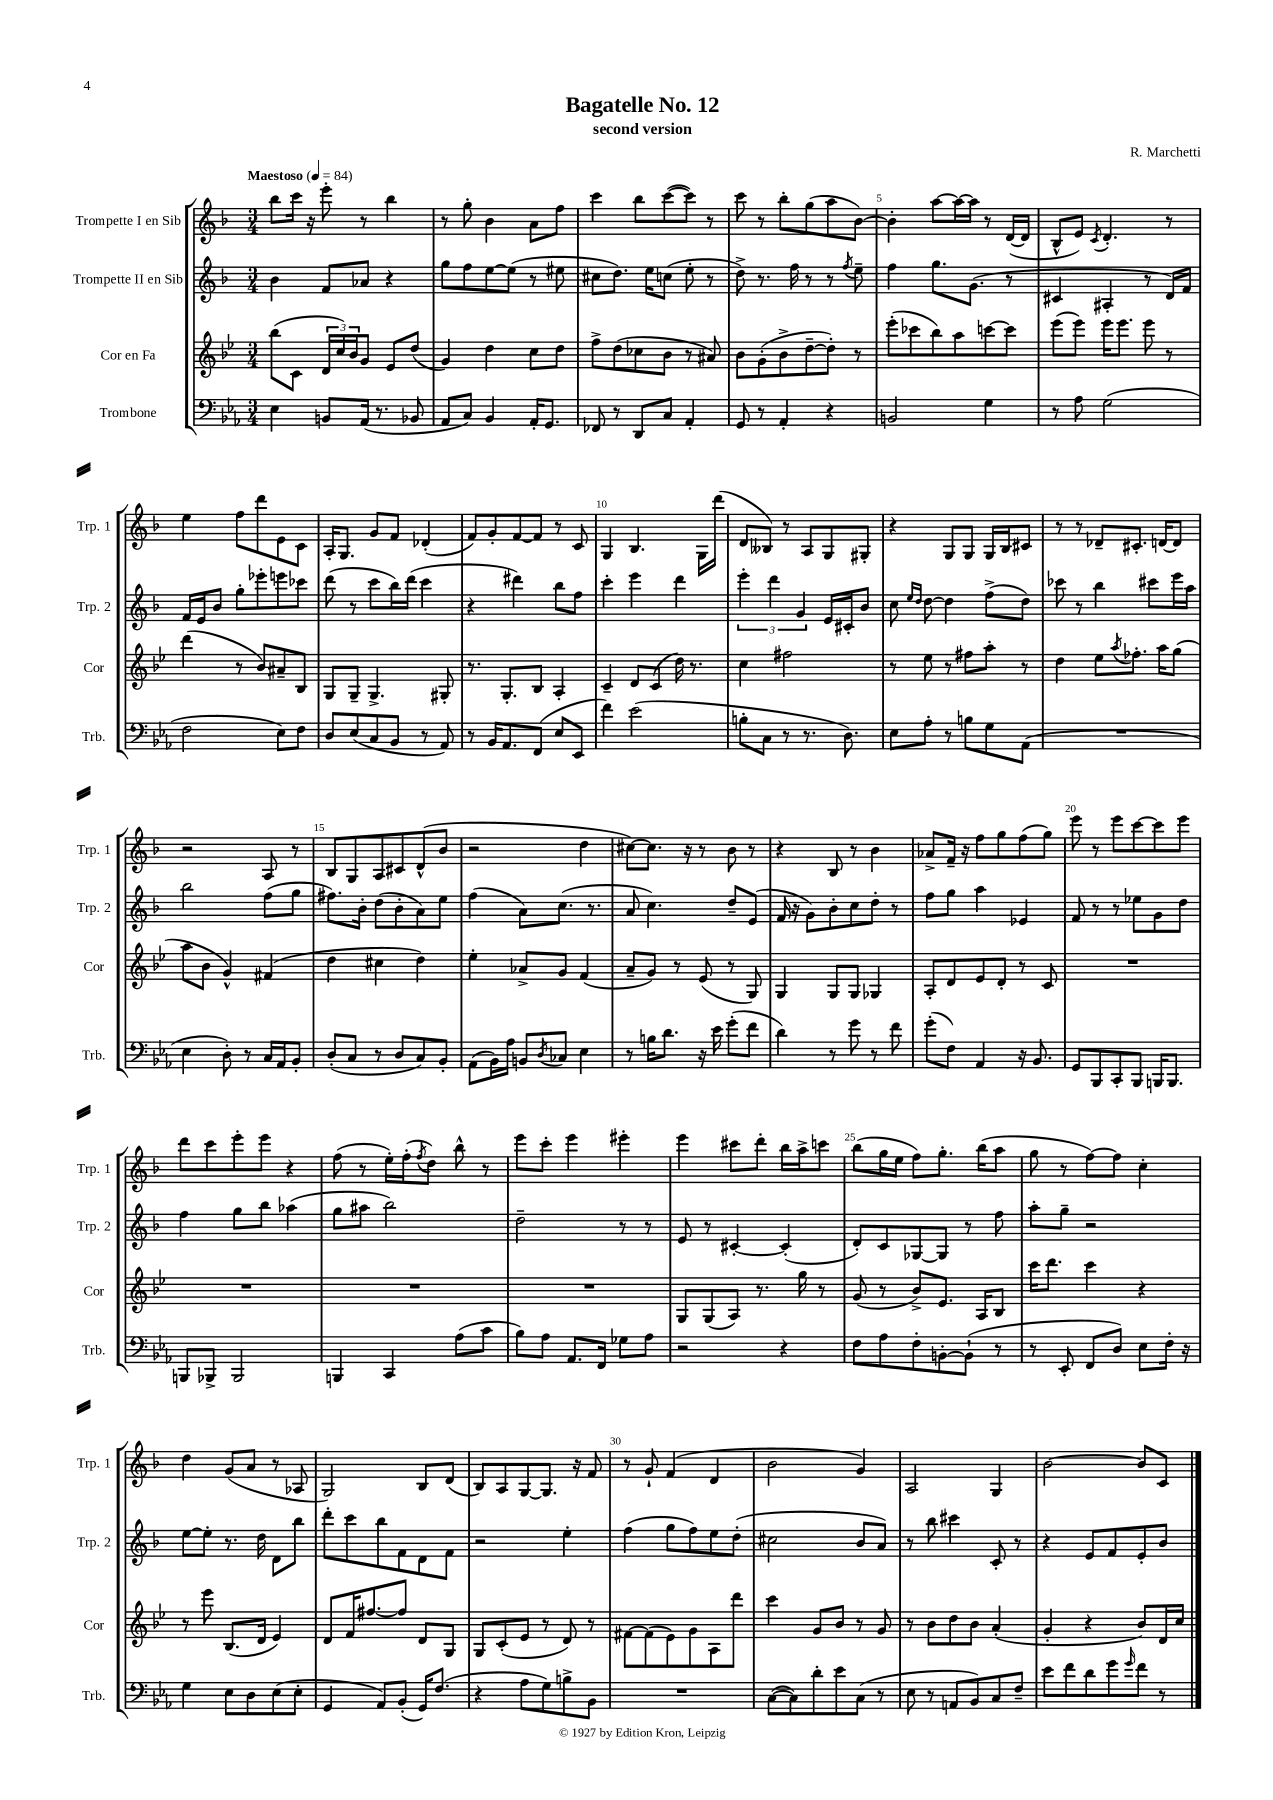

**kern	**kern	**kern	**kern
*staff4	*staff3	*staff2	*staff1
*clefF4	*clefG2	*clefG2	*clefG2
*k[b-e-a-]	*k[b-e-]	*k[b-]	*k[b-]
*M3/4	*M3/4	*M3/4	*M3/4
*MM84	*MM84	*MM84	*MM84
4E-\	(8bb-\L	4b-\	8bb-\L
.	8c\J	.	16ccc\Jk
.	.	.	16r
8BB/L	24d/LL	8f/L	8eee'\
.	24cc/)	.	.
.	24b-/J	.	.
(16AA-/Jk	8g/J	8a-/J	8r
8.r	.	.	.
.	8e-/L	4r	4bb-\
8BB-/	(8dd/J	.	.
=	=	=	=
8AA-/L	4g/)	8gg\L	8r
8C/J)	.	8ff\	8gg'\
4BB-/	4dd\	[8ee\	4b-\
.	.	(8ee\]J	.
16AA-'/LK	8cc\L	8r	8a\L
8.GG/J	.	.	.
.	8dd\J	8ee#\	8ff\J
=	=	=	=
8FF-/	8ff^\L	8cc#\L	4ccc\
8r	(8dd\	8.dd\J)	.
8DD/L	8cc-\	.	8bb-\L
.	.	16ee\LK	.
8C/J	8b-\J	(8cc\J	([8ccc\
4AA-'/	8r	8ee'\	8ccc\]J)
.	8a#/)	8r	8r
=	=	=	=
8GG/	8b-\L	8dd^\)	8ccc\
8r	(8g'\	8.r	8r
4AA-'/	8b-^\	.	8bb-'\L
.	.	16ff\	.
.	[8dd~\	8r	(8gg\
4r	8dd'\]J)	8r	8aa\
.	.	8qff/	.
.	8r	8ee~\	[8b-\J)
=	=	=	=
2BB/	(8eee-'\L	4ff\	4b-'\]
.	8ccc-\	.	.
.	8bb-\)	8.gg\L	[8aa\L
.	8aa\	.	16aa\_L
.	.	(8.g\J	16aa\]JJ
4G\	[8ccc\	.	8r
.	8ccc\]J	8r	([16d/LL
.	.	.	16d/]JJ
=	=	=	=
8r	(8eee-\L	4c#/	8B-^^/L
8A-\	8eee-\J)	.	8e/J)
.	.	.	8qc/
(2G\	16eee-\LK	4A#'/	4.d'/
.	8.eee-\J	.	.
.	8eee-\	8r	.
.	8r	16d/LL)	8r
.	.	16f/JJ	.
=	=	=	=
2F\	(4ddd\	16f/LL	4ee\
.	.	16e/J	.
.	.	8b-/J	.
.	8r	8gg'\L	8ff\L
.	8b-/L)	8eee-'\	8ddd\
8E-\L)	8a#~/	8eee\	8e\
8F\J	8B-/J	8ccc-\J	8c\J
=	=	=	=
8D/L	8G/L	(8ddd\	16A'/LK
.	.	.	8.G/J
(8E-/	8G~/J	8r	.
8C/	4.G^/	8ccc\L	8g/L
8BB-/J	.	16bb-\L)	8f/J
.	.	(16ddd\JJ	.
8r	.	4ccc\	(4d-'/
8AA-/)	8G#'/	.	.
=	=	=	=
8r	8.r	4r	8f/L)
16BB-/LK	.	.	8g'/
8.AA-/	8.G'/L	.	.
.	.	4ddd#\)	[8f/
(8FF/J	8B-/J	.	8f/]J
8E-/L	4A'/	8bb-\L	8r
8EE-/J	.	8ff\J	8c/
=	=	=	=
4f\)	4c~/	4ccc'\	4G/
(2e-\	8d/L	4eee\	4.B-/
.	(8c/J	.	.
.	16dd\)	4ddd\	.
.	8.r	.	.
.	.	.	16G\LL
.	.	.	(16ddd\JJ
=	=	=	=
8B'\L	4cc\	6eee'\	8d/L
8C\J	.	.	8B--/J)
.	.	6ddd\	.
8r	2ff#\	.	8r
.	.	6g/	.
8.r	.	.	8A/L
.	.	16e/LL	8G/
8.D\)	.	16c#'/J	.
.	.	8b-/J	8G#'/J
=	=	=	=
8E-\L	8r	8cc\	4r
.	.	16qqee/LL	.
.	.	16qqdd/JJ	.
8A-'\J	8ee-\	[8dd\	.
8r	8r	4dd\]	8G/L
8B\L	8ff#\L	.	8G/J
8G\	8aa'\J	(8ff^\L	16G/LL
.	.	.	16B-/J
(8AA-\J	8r	8dd\J)	8c#/J
=	=	=	=
2.r	4dd\	8ccc-\	8r
.	.	8r	8r
.	8ee-\L	4bb-\	8d-~/L
.	8qaa/	.	.
.	8.ff-'\J	.	8.c#'/J
.	.	8ccc#\L	.
.	16aa\LK	.	[16d/LK
.	(8gg\J	16eee\L	8d/]J
.	.	16aa\JJ	.
=	=	=	=
4E-\	8aa\L	2bb-\	2r
.	8b-\J	.	.
8D'\)	4g^^/)	.	.
8r	.	.	.
16C/LL	(4f#/	(8ff\L	8A/
16AA-/J	.	.	.
8BB-'/J	.	8gg\J	8r
=	=	=	=
(8D'/L	4dd\	8.ff#\L)	8B-/L
8C/J	.	.	8G/
.	.	16b-'\Jk	.
8r	4cc#\	(8dd\L	8A/
8D/L	.	8b-'\	8c#/
8C/)	4dd\)	8a\)	(8d^^/
8BB-'/J	.	8ee\J	8b-/J
=	=	=	=
(8AA-\L	4ee-'\	(4ff\	2r
16BB-\L)	.	.	.
16A-\JJ	.	.	.
8BB/L	8a-^/L	8a\L)	.
8qD/	.	.	.
8C-/J	8g/J	(8.cc\J	.
4E-\	(4f/	.	4dd\
.	.	8.r	.
=	=	=	=
8r	8a~/L	8a/	[8cc#\L)
16B\LK	8g/J)	4.cc\)	8.cc#\]J
8.d\J	.	.	.
.	8r	.	.
.	.	.	16r
16r	(8e-/	.	8r
16e-\	.	.	.
(8g'\L	8r	8dd~/L	8b-\
8f\J	8G/)	(8e/J	8r
=	=	=	=
4d\)	4G/	16f/	4r
.	.	16r	.
.	.	8g\L)	.
8r	8G/L	8b-'\	8B-/
8g\	8G/J	8cc\	8r
8r	4G-/	8dd'\J	4b-\
8f\	.	8r	.
=	=	=	=
(8g'\L	8A'/L	8ff\L	8a-^/L
8F\J)	8d/	8gg\J	16f~/Jk
.	.	.	16r
4AA-/	8e-/	4aa\	8ff\L
.	8d'/J	.	8gg\
16r	8r	4e-/	(8ff\
8.BB-/	.	.	.
.	8c/	.	8gg\J)
=	=	=	=
8GG/L	2.r	8f/	8eee\
8BBB-/	.	8r	8r
8CC'/	.	8r	8eee\L
8BBB-/J	.	8ee-\L	[8ccc\
16BBB/LK	.	8g\	8ccc\]
8.BBB/J	.	.	.
.	.	8dd\J	8eee\J
=	=	=	=
8BBB/L	2.r	4ff\	8ddd\L
8BBB-^/J	.	.	8ccc\
2BBB-/	.	8gg\L	8eee'\
.	.	8bb-\J	8eee\J
.	.	(4aa-\	4r
=	=	=	=
4BBB/	2.r	8gg\L	(8ff\
.	.	8aa#\J	8r
4CC/	.	2bb-\)	16ee'\LL)
.	.	.	(16ff'\J
.	.	.	8qff/
.	.	.	8dd\J)
(8A-\L	.	.	8bb-^^\
8c\J	.	.	8r
=	=	=	=
8B-\L)	2.r	2dd~\	8eee\L
8A-\J	.	.	8ccc'\J
8.AA-/L	.	.	4eee\
16FF/Jk	.	.	.
8G-\L	.	8r	4eee#'\
8A-\J	.	8r	.
=	=	=	=
2r	8G/L	8e/	4eee\
.	(8G/	8r	.
.	8A/J)	[4c#'/	8ccc#\L
.	8.r	.	8ddd'\J
4r	.	(4c#'/]	16bb-\LL
.	16gg\	.	16aa^\J
.	8r	.	8ccc\J
=	=	=	=
8F\L	(8g/	8d'/L)	(8bb-\L
8A-\	8r	8c/	16gg\L
.	.	.	16ee\JJ
8F'\	8b-^/L)	[8G-/	8ff\L)
[8BB'\	8.e-/J	8G-/]J	8.gg'\J
(8BB`\]J	.	8r	.
.	16A/LK	.	(16bb-\LK
8r	8B-/J	8ff\	8aa\J
=	=	=	=
8r	16ccc\LK	8aa'\L	8gg\
.	8.ddd\J	.	.
8EE-'/	.	8gg~\J	8r
8FF/L	4ccc\	2r	[8ff\L)
8D/J)	.	.	8ff\]J
8E-\L	4r	.	4cc'\
16F'\Jk	.	.	.
16r	.	.	.
=	=	=	=
4G\	8r	[8ee\L	4dd\
.	8eee-\	8ee'\]J	.
8E-\L	(8.B-/L	8.r	(8g/L
8D\	.	.	8a/J
.	16d/Jk	16dd\	.
(8E-\	4e-/)	8d\L	8r
8E-'\J	.	8bb-\J	8A-/
=	=	=	=
4GG/	8d/L	8ddd'\L	2G/)
.	16f/K	8ccc\	.
.	[8.ff#/	.	.
8AA-/L)	.	8bb-\	.
(8BB-'/J	8ff#/]J	8f\	.
16GG/LK)	8d/L	8d\	8B-/L
(8.F/J	.	.	.
.	8G/J	8f\J	(8d/J
=	=	=	=
4r	8G/L	2r	8B-/L)
.	(8c'/	.	8A/
8A-\L	8e-/J	.	[8G/
8G\)	8r	.	8.G/]J
8B^\	8d/)	4ee'\	.
.	.	.	16r
8BB-\J	8r	.	8f/
=	=	=	=
2.r	[8f#\L	(4ff\	8r
.	(8f#\]	.	8g`/
.	8e-\)	8gg\L	(4f/
.	8g\	8ff\)	.
.	8A\	8ee\	4d/
.	8ddd\J	(8dd'\J	.
=	=	=	=
([8C\L	4ccc\	2cc#\	2b-\
8C\])	.	.	.
8d'\	8g/L	.	.
8e-\	8b-/J	.	.
(8C\J	8r	8b-/L	4g/)
8r	8g/	8a/J)	.
=	=	=	=
8E-\	8r	8r	2A/
8r	8b-\L	8bb-\	.
8AA/L	8dd\	4ccc#\	.
8BB-/)	8b-\J	.	.
8C/	(4a'/	8c'/	4G/
8F~/J	.	8r	.
=	=	=	=
8e-\L	4g'/	4r	[2b-\
8f\	.	.	.
8d\	4r	8e/L	.
8g\	.	8f/	.
16qqg/	.	.	.
8f\J	8b-/L)	8e'/	8b-/]L
8r	16d/L	8b-/J	8c/J
.	16cc/JJ	.	.
==	==	==	==
*-	*-	*-	*-
